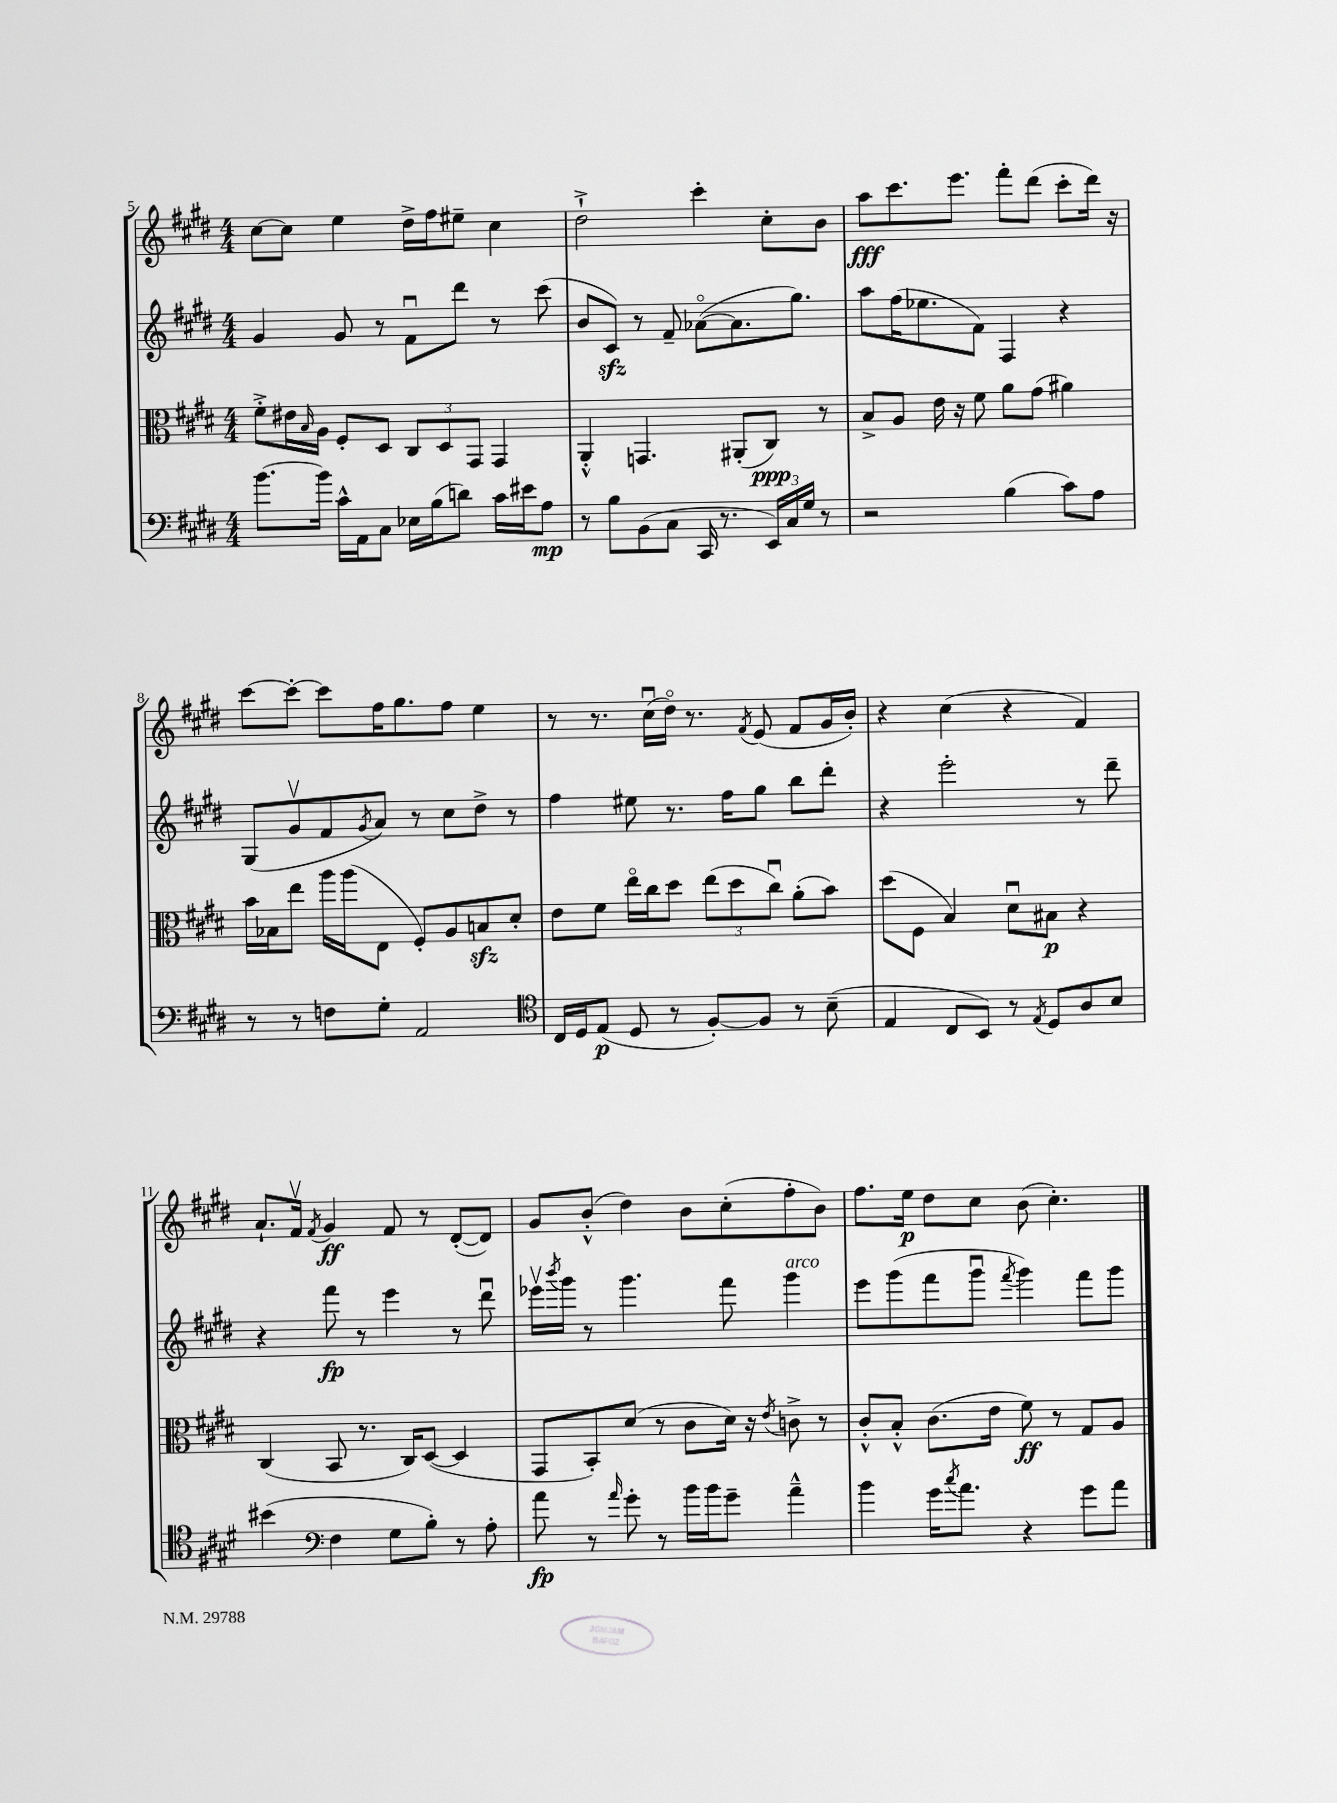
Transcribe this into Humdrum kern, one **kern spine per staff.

**kern	**dynam	**kern	**dynam	**kern	**dynam	**kern	**dynam
*part4	*part4	*part3	*part3	*part2	*part2	*part1	*part1
*staff4	*staff4	*staff3	*staff3	*staff2	*staff2	*staff1	*staff1
*clefF4	*	*clefC3	*	*clefG2	*	*clefG2	*
*k[f#c#g#d#]	*	*k[f#c#g#d#]	*	*k[f#c#g#d#]	*	*k[f#c#g#d#]	*
*M4/4	*	*M4/4	*	*M4/4	*	*M4/4	*
=5	=5	=5	=5	=5	=5	=5	=5
[8.b\L	.	8f#'^\L	.	4g#/	.	[8cc#\L	.
.	.	16e#X\L	.	.	.	8cc#\J]	.
.	.	16qqB/	.	.	.	.	.
16b\Jk]	.	16A\JJ	.	.	.	.	.
16c#^^\LL	.	8F#'/L	.	8g#/	.	4ee\	.
16AA\J	.	.	.	.	.	.	.
8C#\J	.	8D#/J	.	8r	.	.	.
16E-X\LL	.	12C#/L	.	8f#u\L	.	16dd#^\LL	.
(16B\J	.	.	.	.	.	16ff#\J	.
.	.	12D#/	.	.	.	.	.
8dn\J)	.	.	.	8ddd#\J	.	8ee#X~\J	.
.	.	12GG#/J	.	.	.	.	.
16c#\LL	.	4GG#/	.	8r	.	4cc#\	.
16e#X\J	.	.	.	.	.	.	.
8A\J	mp	.	.	(8ccc#\	.	.	.
=6	=6	=6	=6	=6	=6	=6	=6
8r	.	4AA'^^/	.	8b/L	.	2dd#`^\	.
8B\L	.	.	.	8c#zz/J)	.	.	.
(8BB\	.	4.GGn/	.	8r	.	.	.
8C#\J	.	.	.	8f#~/	.	.	.
16CC#/	.	.	.	([8a-X\L	.	4ccc#'\	.
8.r	.	.	.	.	.	.	.
.	.	(8AA#X'/L	.	8.a-\]	.	.	.
24EE/LL)	.	8C#/J)	ppp	.	.	8cc#'\L	.
24C#/	.	.	.	.	.	.	.
.	.	.	.	8.gg#\J)	.	.	.
24G#/JJ	.	.	.	.	.	.	.
8r	.	8r	.	.	.	8b\J	.
=7	=7	=7	=7	=7	=7	=7	=7
2r	.	8B^/L	.	8aa\L	.	8aa\L	fff
.	.	8A/J	.	(16ff#\K	.	8.ccc#\	.
.	.	.	.	8.ee-X\	.	.	.
.	.	16e\	.	.	.	.	.
.	.	16r	.	.	.	8.eee\J	.
.	.	8f#\	.	8f#\J)	.	.	.
(4B\	.	8a\L	.	4F#/	.	8fff#'\L	.
.	.	(8g#\J	.	.	.	(8ddd#\J	.
8c#\L)	.	4a#X\)	.	4r	.	8ccc#'\L	.
8A\J	.	.	.	.	.	16ddd#\Jk)	.
.	.	.	.	.	.	16r	.
!!LO:LB:g=z
=8	=8	=8	=8	=8	=8	=8	=8
8r	.	16b\LL	.	(8G#/L	.	[8ccc#\L	.
.	.	16B-X\J	.	.	.	.	.
8r	.	8ee\J	.	8g#v/	.	8ccc#'\J_	.
8Fn\L	.	16aa\LL	.	8f#/	.	8ccc#\L]	.
.	.	(16aa\J	.	.	.	.	.
.	.	.	.	8qg#/	.	.	.
8G#'\J	.	8E\J	.	8a/J)	.	16ff#\K	.
.	.	.	.	.	.	8.gg#\	.
2AA/	.	8F#'/L)	.	8r	.	.	.
.	.	8A/	.	8cc#\L	.	8ff#\J	.
.	.	8Bnzz/	.	8dd#^\J	.	4ee\	.
.	.	8d#'/J	.	8r	.	.	.
=9	=9	=9	=9	=9	=9	=9	=9
*clefC4	*	*	*	*	*	*	*
16C#/LL	.	8e\L	.	4ff#\	.	8r	.
16D#/J	.	.	.	.	.	.	.
(8E/J	p	8f#\J	.	.	.	8.r	.
8D#/	.	16ee\LL	.	8ee#X\	.	.	.
.	.	16cc#\J	.	.	.	(16cc#u\LL	.
8r	.	8dd#\J	.	8.r	.	16dd#\JJ)	.
.	.	.	.	.	.	8.r	.
[8F#'/L)	.	(12ee\L	.	.	.	.	.
.	.	.	.	16ff#\KL	.	.	.
.	.	12dd#\	.	.	.	.	.
.	.	.	.	.	.	8qf#/	.
8F#/J]	.	.	.	8gg#\J	.	(8e/	.
.	.	12cc#u\J)	.	.	.	.	.
8r	.	(8a'\L	.	8bb\L	.	8f#/L	.
(8B~\	.	8b\J)	.	8ddd#'\J	.	16g#/L	.
.	.	.	.	.	.	16b'/JJ)	.
=10	=10	=10	=10	=10	=10	=10	=10
4E/	.	(8dd#\L	.	4r	.	4r	.
.	.	8F#\J	.	.	.	.	.
8C#/L	.	4B/)	.	2eee'\	.	(4cc#\	.
8BB/J)	.	.	.	.	.	.	.
8r	.	8d#u\L	.	.	.	4r	.
8qE/	.	.	.	.	.	.	.
8D#/L	.	8B#X\J	p	.	.	.	.
8A/	.	4r	.	8r	.	4f#/)	.
8B/J	.	.	.	8ddd#~\	.	.	.
!!LO:LB:g=z
=11	=11	=11	=11	=11	=11	=11	=11
(4b#X\	.	(4C#/	.	4r	.	8.a`/L	.
.	.	.	.	.	.	16f#v/Jk	.
*clefF4	*	*	*	*	*	*	*
.	.	.	.	.	.	8qf#/	.
4F#\	.	8BB/	.	8fff#\	fp	4g#/	ff
.	.	8.r	.	8r	.	.	.
8G#\L	.	.	.	4eee\	.	8f#/	.
.	.	16C#/KL)	.	.	.	.	.
8B'\J)	.	([8D#/J	.	.	.	8r	.
8r	.	4D#/]	.	8r	.	([8d#'/L	.
8A'\	.	.	.	8ddd#u\	.	8d#/J])	.
=12	=12	=12	=12	=12	=12	=12	=12
8a\	fp	8GG#/L	.	16eee-Xv\LL	.	8g#/L	.
.	.	.	.	8qbbb/	.	.	.
.	.	.	.	16ggg#\JJ	.	.	.
8r	.	8BB'/)	.	8r	.	(8b'^^/J	.
16qqa/	.	.	.	.	.	.	.
8g#'\	.	(8d#/J	.	4.ggg#\	.	4dd#\)	.
8r	.	8r	.	.	.	.	.
16b\LL	.	8c#\L	.	.	.	8b\L	.
16b\J	.	.	.	.	.	.	.
8g#~\J	.	16d#\Jk)	.	8fff#\	.	(8cc#'\	.
.	.	16r	.	.	.	.	.
.	.	8qe/	.	.	.	.	.
!	!	!	!	!LO:TX:a:i:t=arco	!	!	!
4a~^^\	.	8cn^\	.	4ggg#\	.	8ff#'\	.
.	.	8r	.	.	.	8b\J)	.
=13	=13	=13	=13	=13	=13	=13	=13
4b\	.	8c#'^^/L	.	8eee\L	.	8.ff#\L	.
.	.	8B'^^/J	.	(8ggg#\	.	.	.
.	.	.	.	.	.	16ee\Jk	p
16g#\KL	.	(8.c#\L	.	8fff#\	.	8dd#\L	.
8qcc#/	.	.	.	.	.	.	.
8.a\J	.	.	.	.	.	.	.
.	.	.	.	8ggg#u\J	.	8cc#\J	.
.	.	16e\Jk	.	.	.	.	.
.	.	.	.	8qfff#/	.	.	.
4r	.	8f#\)	ff	4ggg#\)	.	(8b\	.
.	.	8r	.	.	.	4.cc#'\)	.
8g#\L	.	8G#/L	.	8fff#\L	.	.	.
8a\J	.	8A/J	.	8ggg#\J	.	.	.
==	==	==	==	==	==	==	==
*-	*-	*-	*-	*-	*-	*-	*-
